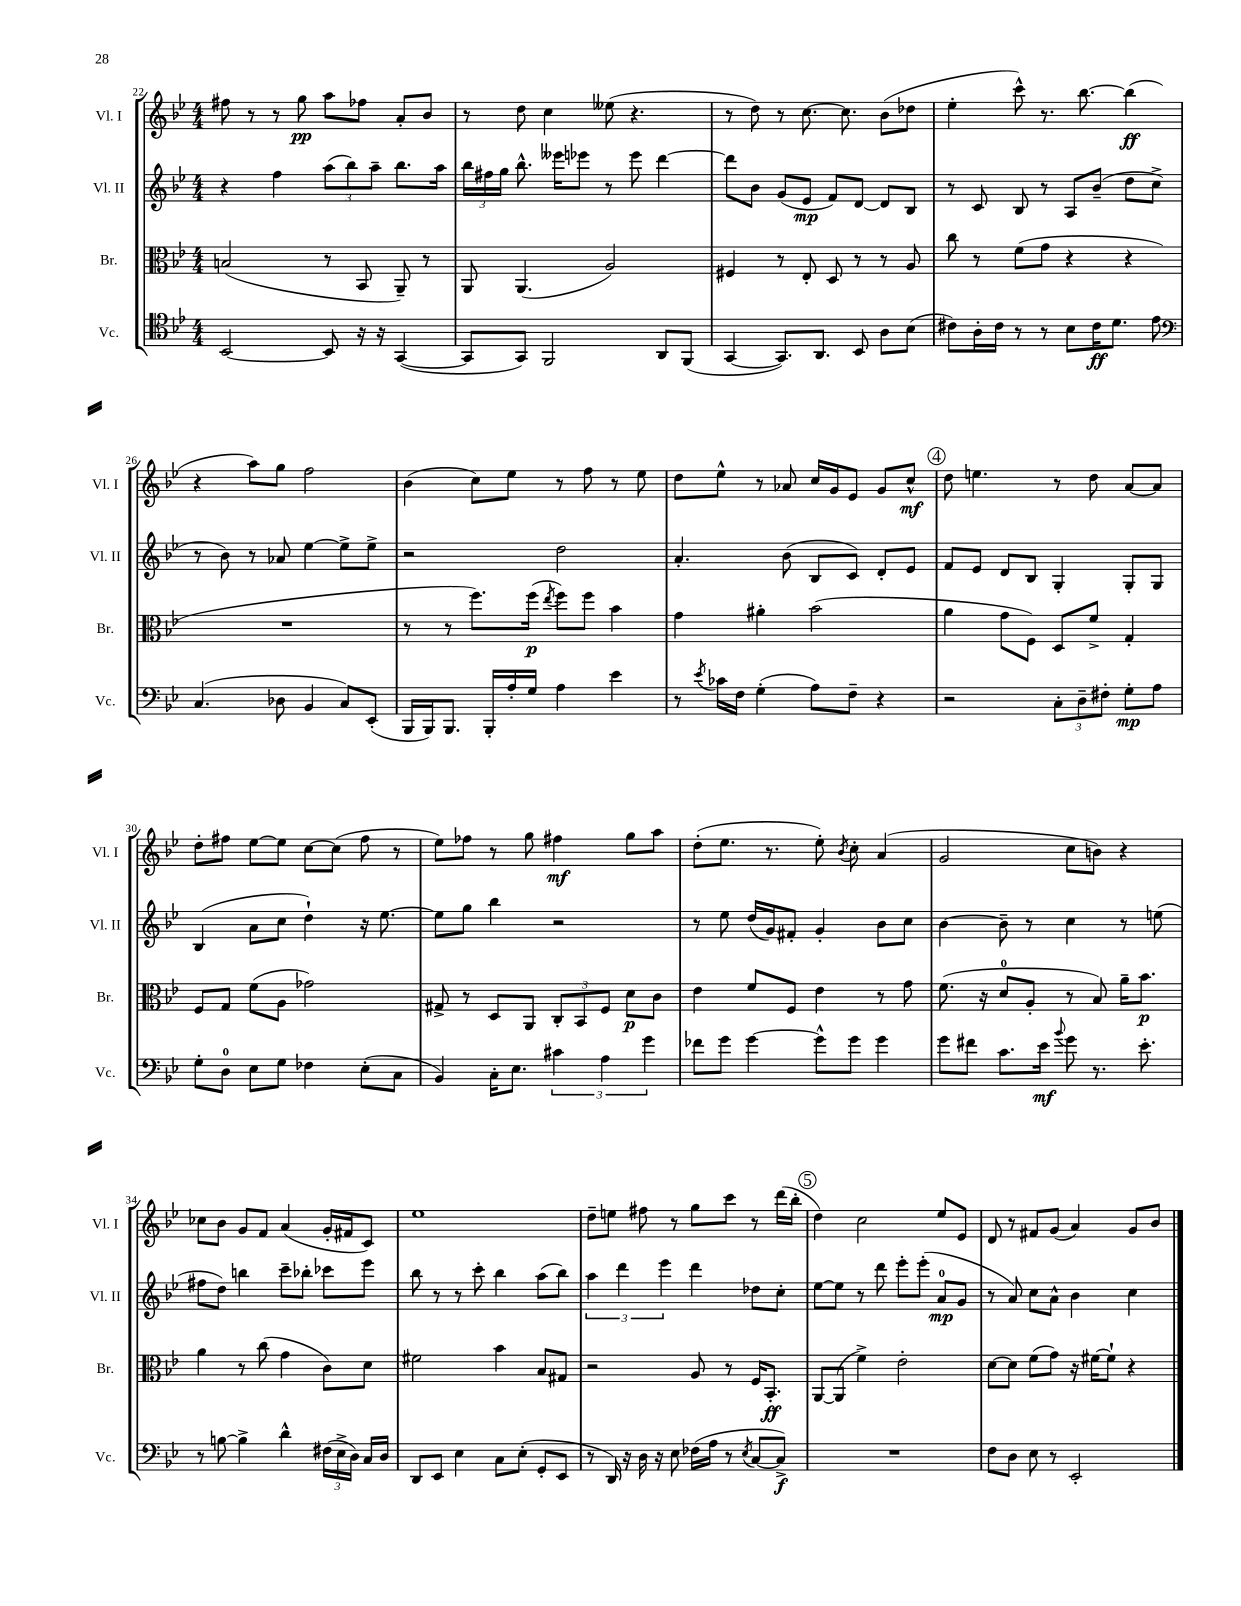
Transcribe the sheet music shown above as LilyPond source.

<<
\new StaffGroup <<
\new Staff = "s0" \with { instrumentName = "Vl. I" shortInstrumentName = "Vl. I" } {
    \clef treble \key bes \major \numericTimeSignature \time 4/4
    \autoBeamOff fis''8 r8 r8 g''8\pp a''8[ fes''8] a'8[-. bes'8] |
    r8 d''8 c''4 eeses''8( r4. |
    r8 d''8) r8 c''8.~ c''8. bes'8[( des''8] |
    ees''4-. c'''8-^) r8. bes''8.~ bes''4\ff( |
    r4 a''8[) g''8] f''2 |
    bes'4( c''8[) ees''8] r8 f''8 r8 ees''8 |
    d''8[ ees''8]-^ r8 aes'8 c''16[ g'16 ees'8] g'8[ c''8]-^\mf |
    \mark \markup { \circle "4" } d''8 e''4. r8 d''8 a'8[~ a'8] |
    d''8[-. fis''8] ees''8[~ ees''8] c''8[~ c''8]( fis''8 r8 |
    ees''8[) fes''8] r8 g''8 fis''4\mf g''8[ a''8] |
    d''8[-.( ees''8.] r8. ees''8-.) \acciaccatura { bes'8 } c''8-. a'4( |
    g'2 c''8[ b'8]) r4 |
    ces''8[ bes'8] g'8[ f'8] a'4( g'16[-. fis'16 c'8]) |
    ees''1 |
    d''8[-- e''8] fis''8 r8 g''8[ c'''8] r8 d'''16[( bes''16]-. |
    \mark \markup { \circle "5" } d''4) c''2 ees''8[ ees'8] |
    d'8 r8 fis'8[ g'8]( a'4) g'8[ bes'8] \bar "|." |
}
\new Staff = "s1" \with { instrumentName = "Vl. II" shortInstrumentName = "Vl. II" } {
    \clef treble \key bes \major \numericTimeSignature \time 4/4
    \autoBeamOff r4 f''4 \tuplet 3/2 { a''8[( bes''8) a''8]-- } bes''8.[ a''16] |
    \tuplet 3/2 { bes''16[ fis''16 g''16] } bes''8.-^ eeses'''16[ ees'''8] r8 ees'''8 d'''4~ |
    d'''8[ bes'8] g'8[( ees'8]\mp f'8[) d'8]~ d'8[ bes8] |
    r8 c'8 bes8 r8 a8[ bes'8]--( d''8[ c''8]-> |
    r8 bes'8) r8 aes'8 ees''4~ ees''8[-> ees''8]-> |
    r2 d''2 |
    a'4.-. bes'8( bes8[ c'8]) d'8[-. ees'8] |
    \mark \markup { \circle "4" } f'8[ ees'8] d'8[ bes8] g4-. g8[-. g8] |
    bes4( a'8[ c''8] d''4-!) r16 ees''8.~ |
    ees''8[ g''8] bes''4 r2 |
    r8 ees''8 d''16[( g'16) fis'8]-. g'4-. bes'8[ c''8] |
    bes'4~ bes'8-- r8 c''4 r8 e''8( |
    fis''8[ d''8]) b''4 c'''8[-- bes''8]-. ces'''8[ ees'''8] |
    bes''8 r8 r8 c'''8-. bes''4 a''8[( bes''8]) |
    \tuplet 3/2 { a''4 d'''4 ees'''4 } d'''4 des''8[ c''8]-. |
    \mark \markup { \circle "5" } ees''8[~ ees''8] r8 d'''8 ees'''8[-. ees'''8]-.( a'8[-0\mp g'8] |
    r8 a'8) c''8[ a'8]-^ bes'4 c''4 \bar "|." |
}
\new Staff = "s2" \with { instrumentName = "Br." shortInstrumentName = "Br." } {
    \clef alto \key bes \major \numericTimeSignature \time 4/4
    \autoBeamOff b2( r8 bes,8 a,8--) r8 |
    a,8 a,4.( a2) |
    fis4 r8 ees8-. d8 r8 r8 a8 |
    c''8 r8 f'8[( g'8] r4 r4 |
    R1 |
    r8 r8 f''8.[) f''16]\p( \acciaccatura { ees''8 } f''8[) f''8] bes'4 |
    g'4 ais'4-. bes'2( |
    \mark \markup { \circle "4" } a'4 g'8[ f8]) d8[ f'8]-> g4-. |
    f8[ g8] f'8[( a8] ges'2) |
    gis8-> r8 d8[ a,8] \tuplet 3/2 { c8[-. bes,8 f8] } d'8[\p c'8] |
    ees'4 f'8[ f8] ees'4 r8 g'8 |
    f'8.( r16 d'8[-0 a8]-. r8 bes8) a'16[-- bes'8.]\p |
    a'4 r8 c''8( g'4 c'8[) d'8] |
    fis'2 bes'4 bes8[ gis8] |
    r2 a8 r8 f16[ bes,8.]-.\ff |
    \mark \markup { \circle "5" } a,8[~ a,8]( f'4->) ees'2-. |
    d'8[~ d'8] f'8[( g'8]) r16 fis'16[~ fis'8]-! r4 \bar "|." |
}
\new Staff = "s3" \with { instrumentName = "Vc." shortInstrumentName = "Vc." } {
    \clef tenor \key bes \major \numericTimeSignature \time 4/4
    \autoBeamOff bes,2~ bes,8 r16 r16 g,4~( |
    g,8[ g,8]) f,2 a,8[ f,8]( |
    g,4~ g,8.[) a,8.] bes,8 a8[ bes8]( |
    cis'8[) a16-. cis'16] r8 r8 bes8[ cis'16\ff d'8.] ees'8 |
    \clef bass c4.( des8 bes,4 c8[) ees,8]-.( |
    bes,,16[ bes,,16) bes,,8.] bes,,16[-. a16-. g16] a4 ees'4 |
    r8 \acciaccatura { ees'8 } ces'16[ f16] g4-.( a8[) f8]-- r4 |
    \mark \markup { \circle "4" } r2 \tuplet 3/2 { c8[-. d8-- fis8]-. } g8[-.\mp a8] |
    g8[-. d8]-0 ees8[ g8] fes4 ees8[-.( c8] |
    bes,4) c16[-. ees8.] \tuplet 3/2 { cis'4 a4 g'4 } |
    fes'8[ g'8] g'4~ g'8[-^ g'8] g'4 |
    g'8[ fis'8] c'8.[ ees'16]\mf \appoggiatura { bes'8 } g'8 r8. ees'8.-. |
    r8 b8~ b4-> d'4-^ \tuplet 3/2 { fis16[( ees16-> d16]) } c16[ d16] |
    d,8[ ees,8] ees4 c8[ ees8]-.( g,8[-. ees,8] |
    r8 d,16) r16 d16 r16 ees8 fes16[( a16] r8 \acciaccatura { ees8 } c8[~ c8]->\f) |
    \mark \markup { \circle "5" } R1 |
    f8[ d8] ees8 r8 ees,2-. \bar "|." |
}
>>
>>
\layout { \context { \Score currentBarNumber = #22 } }
